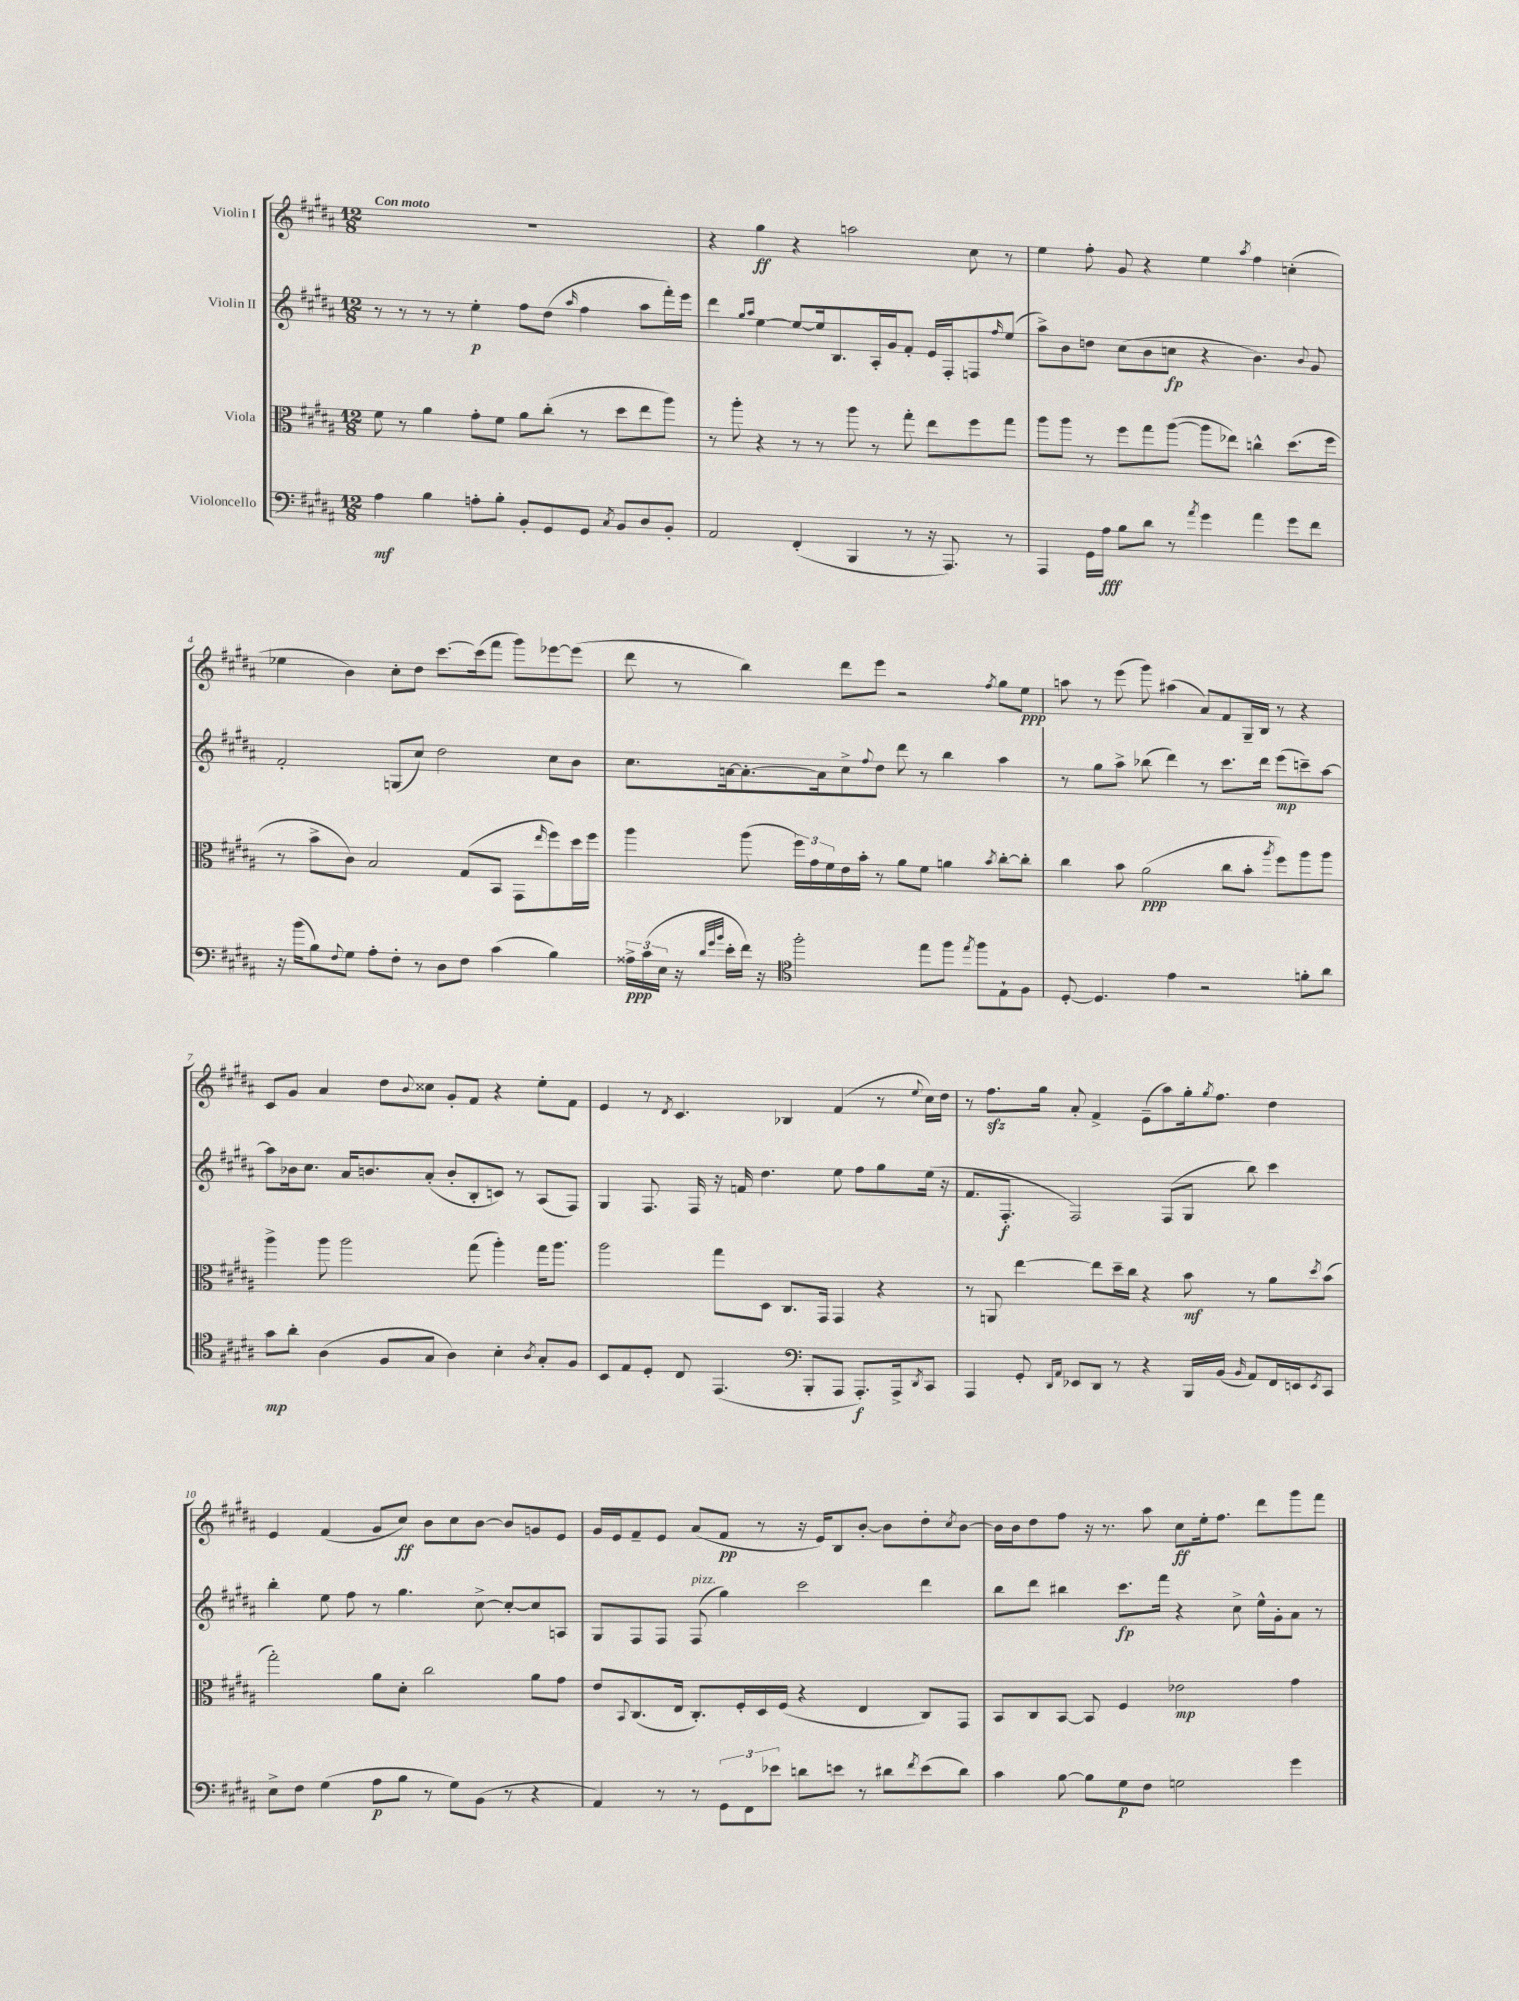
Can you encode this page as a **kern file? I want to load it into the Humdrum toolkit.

**kern	**kern	**kern	**kern
*staff4	*staff3	*staff2	*staff1
*clefF4	*clefC3	*clefG2	*clefG2
*k[f#c#g#d#a#]	*k[f#c#g#d#a#]	*k[f#c#g#d#a#]	*k[f#c#g#d#a#]
*M12/8	*M12/8	*M12/8	*M12/8
4A#	8f#	8r	1.r
.	8r	8r	.
4B	4a#	8r	.
.	.	8r	.
8A'	8g#'	4ee'	.
8B'	8f#	.	.
8BB'	8a#	8ff#	.
8GG#	(8cc#'	(8dd#	.
.	.	16qqaa#	.
8GG#	8r	4ff#	.
8qC#	.	.	.
8BB	8dd#	.	.
8D#	8ee	8aa#	.
8BB'	8aa#)	16fff#')	.
.	.	16eee	.
=	=	=	=
2AA#	8r	4ddd#	4r
.	8aa#'	.	.
.	.	16qqgg#	.
.	.	16qqaa#	.
.	4r	[4ee	4gg#
(4FF#'	8r	8ee_	4r
.	8r	16ee]	.
.	.	8.B	.
4BBB	8aa#	.	2aa
.	8r	16A#'	.
.	.	16g#	.
8r	8gg#'	8f#'	.
16r	8ee	16e	.
8.AAA#)	.	16F#'	.
.	8ff#	8F	8cc#
.	.	16qqff#	.
8r	8gg#	(8ee	8r
=	=	=	=
4AAA#	8aa#	8aa#^)	4ee
.	8aa#	8b	.
16GG#	8r	8dd	8ff#'
16A#	.	.	.
8B	8ff#	(8cc#	8g#
8d#	8gg#	8b	4r
8r	([8aa#	8cc	.
8qa#	.	.	.
4g#	8aa#]	4r	4ee
.	8ee-)	.	.
.	.	.	8qaa#
4a#	4cc^^	4.b)	4ff#
8g#	(8.dd#	.	(4cc'
.	.	8qqb	.
8f#	.	8g#	.
.	16ff#	.	.
=	=	=	=
16r	8r	2f#'	4ee-
(16b	.	.	.
8B)	8b^	.	.
8qqF#	.	.	.
8G#	8c#)	.	4b)
8A#'	2B	.	.
8F#'	.	(8G	8cc#'
8r	.	8cc#)	8dd#
8D#	.	2dd#	[8.ccc#
8F#	(8G#	.	.
.	.	.	(16ccc#]
(4c#	8BB	.	8fff#
.	8GG#	.	8ggg#)
.	16qqee	.	.
4B)	8ff#)	8cc#	[8eee-
.	16dd#	8b	(8eee-]
.	16ff#	.	.
=	=	=	=
24A##^	4aa#	8.cc#	8ddd#
(24c#	.	.	.
24E	.	.	.
16r	.	.	8r
32qqd#	.	.	.
32qqg#	.	.	.
32qqb	.	.	.
16e'	.	[16a	.
16f#)	(8aa#	8.a'_	4bb)
16r	.	.	.
*clefC4	*	*	*
2ff#'	24ff#)	.	.
.	24g#	.	.
.	.	16a]	.
.	24f#	.	.
.	16e	8cc#^	8ddd#
.	16b'	.	.
.	.	8qqff#	.
.	8r	8dd#	8eee
.	8a#	8ddd#	2r
8ee	8f#	8r	.
8ff#	4a	4bb	.
8qee	.	.	.
8ff#	.	.	.
.	8qb	.	8qff#
8E`	[8cc#'	4aa#	8gg#
8F#	8cc#']	.	8ee
=	=	=	=
[8D#'	4cc#	8r	8aa
4.D#]	.	8gg#	8r
.	8b	8aa#^	(8eee
.	(2a#	(8bb-	8ggg#)
4e	.	4ddd#)	(4aa#
2r	.	8r	8a#)
.	8cc#	8.ccc#	8f#
.	8b'	.	16G#~
.	.	16ddd#	16B
.	8qaa#	.	.
.	8ff#)	(8eee	8r
8f'	8aa#	8ccc~)	4r
8a#	8aa#	[8aa#	.
=	=	=	=
8g#	4aa#^	8aa#]	8c#
8a#'	.	16b-	8g#
.	.	8.cc#	.
(4A#	8aa#	.	4a#
.	2aa#	16a#	.
.	.	8.b	.
8F#	.	.	8dd#
.	.	.	8qqb
8G#	.	(8a#'	8cc##
4A#)	.	8b'	8g#'
.	(8gg#	8B'	8f#
4B'	4aa#')	8c)	4r
.	.	8r	.
8qA#	.	.	.
8G#'	16gg#	(8A#	8ee'
.	8.aa#	.	.
8F#	.	8F#)	8f#
=	=	=	=
8BB	2aa#	4G#	4e
8E	.	.	.
8D#'	.	8.F#	8r
.	.	.	8qd#
8C#	.	.	4.c#
.	.	16F#	.
(4.EE	8gg#	16r	.
.	.	16f	.
.	8D#	4.dd#	.
.	8.C#	.	4B-
*clefF4	*	*	*
8BBB'	.	.	.
.	16GG#	.	.
8AAA#	4GG#	8ee	(4f#
8.AAA#')	.	8ff#	.
.	4r	8gg#	8r
16AAA#^	.	.	.
8qDD#	.	.	8qqee
8CC#	.	(16ee	16cc#)
.	.	16r	16dd#
=	=	=	=
4AAA#	8r	8.f#	8r
.	8AA	.	8.ff#
.	.	8.F#'	.
8GG#'	[4ee	.	.
.	.	.	16gg#
16qqDD#	.	.	.
16qqAA#	.	.	.
8EE-	.	2F#)	8a#'
8DD#	8ee]	.	4f#^
8r	16dd#~	.	.
.	16cc#	.	.
4r	4r	.	(8e~
.	.	(8F#	8aa#)
16BBB	8b	8G#	16gg#'
.	.	.	8qgg#
(16BB	.	.	8.ff#
16qqBB	.	.	.
8AA#)	8r	8bb)	.
16FF#	8a#	4ccc#	4dd#
16EE	.	.	.
8qEE	8qdd#	.	.
8CC#	(8b	.	.
=	=	=	=
8E^	2gg#')	4bb'	4e
8F#	.	.	.
(4G#	.	8ee	(4f#
.	.	8ff#	.
8A#	8a#	8r	8g#
8B	8d#'	4.gg#	8cc#)
8r	2cc#	.	8b
8G#)	.	.	8cc#
(8BB	.	[8cc#^	[8b
8r	.	8cc#'_	8b]
4r	8a#	8cc#]	8g
.	8g#	8A	8e
=	=	=	=
4AA#)	8e	8G#	16g#
.	.	.	16e
.	8qqBB	.	.
.	(8.C#	8F#	8f#~
8r	.	8F#	8e
.	16E	.	.
8r	8.C#')	(8F#	(8a#
12GG#	.	4gg#)	8f#
.	16F#'	.	.
12FF#	.	.	.
.	16D#	.	8r
12e-	.	.	.
.	(16F#	.	.
8d	4r	2ccc#	16r
.	.	.	16e)
8e	.	.	8B
8r	4E	.	[8b'
8d#	.	.	8b]
8qf#	.	.	.
(8e	8C#)	4ddd#	8dd#'
.	.	.	8qcc#
8d#)	8GG#	.	[8b
=	=	=	=
4c#	8BB	8bb	16b]
.	.	.	16b
.	8C#	8ddd#	8dd#
[8B	[8BB	4bb#	8ff#
8B]	8BB]	.	16r
.	.	.	8.r
8G#	4F#	8.ccc#	.
8F#	.	.	8aa#
.	.	16fff#	.
2G	2e-	4r	8cc#
.	.	.	16ee'
.	.	.	8.ff#
.	.	8cc#^	.
.	.	16ee^^	8ddd#
.	.	16g#'	.
4g#	4g#	8a#	8ggg#
.	.	8r	8fff#
==	==	==	==
*-	*-	*-	*-
